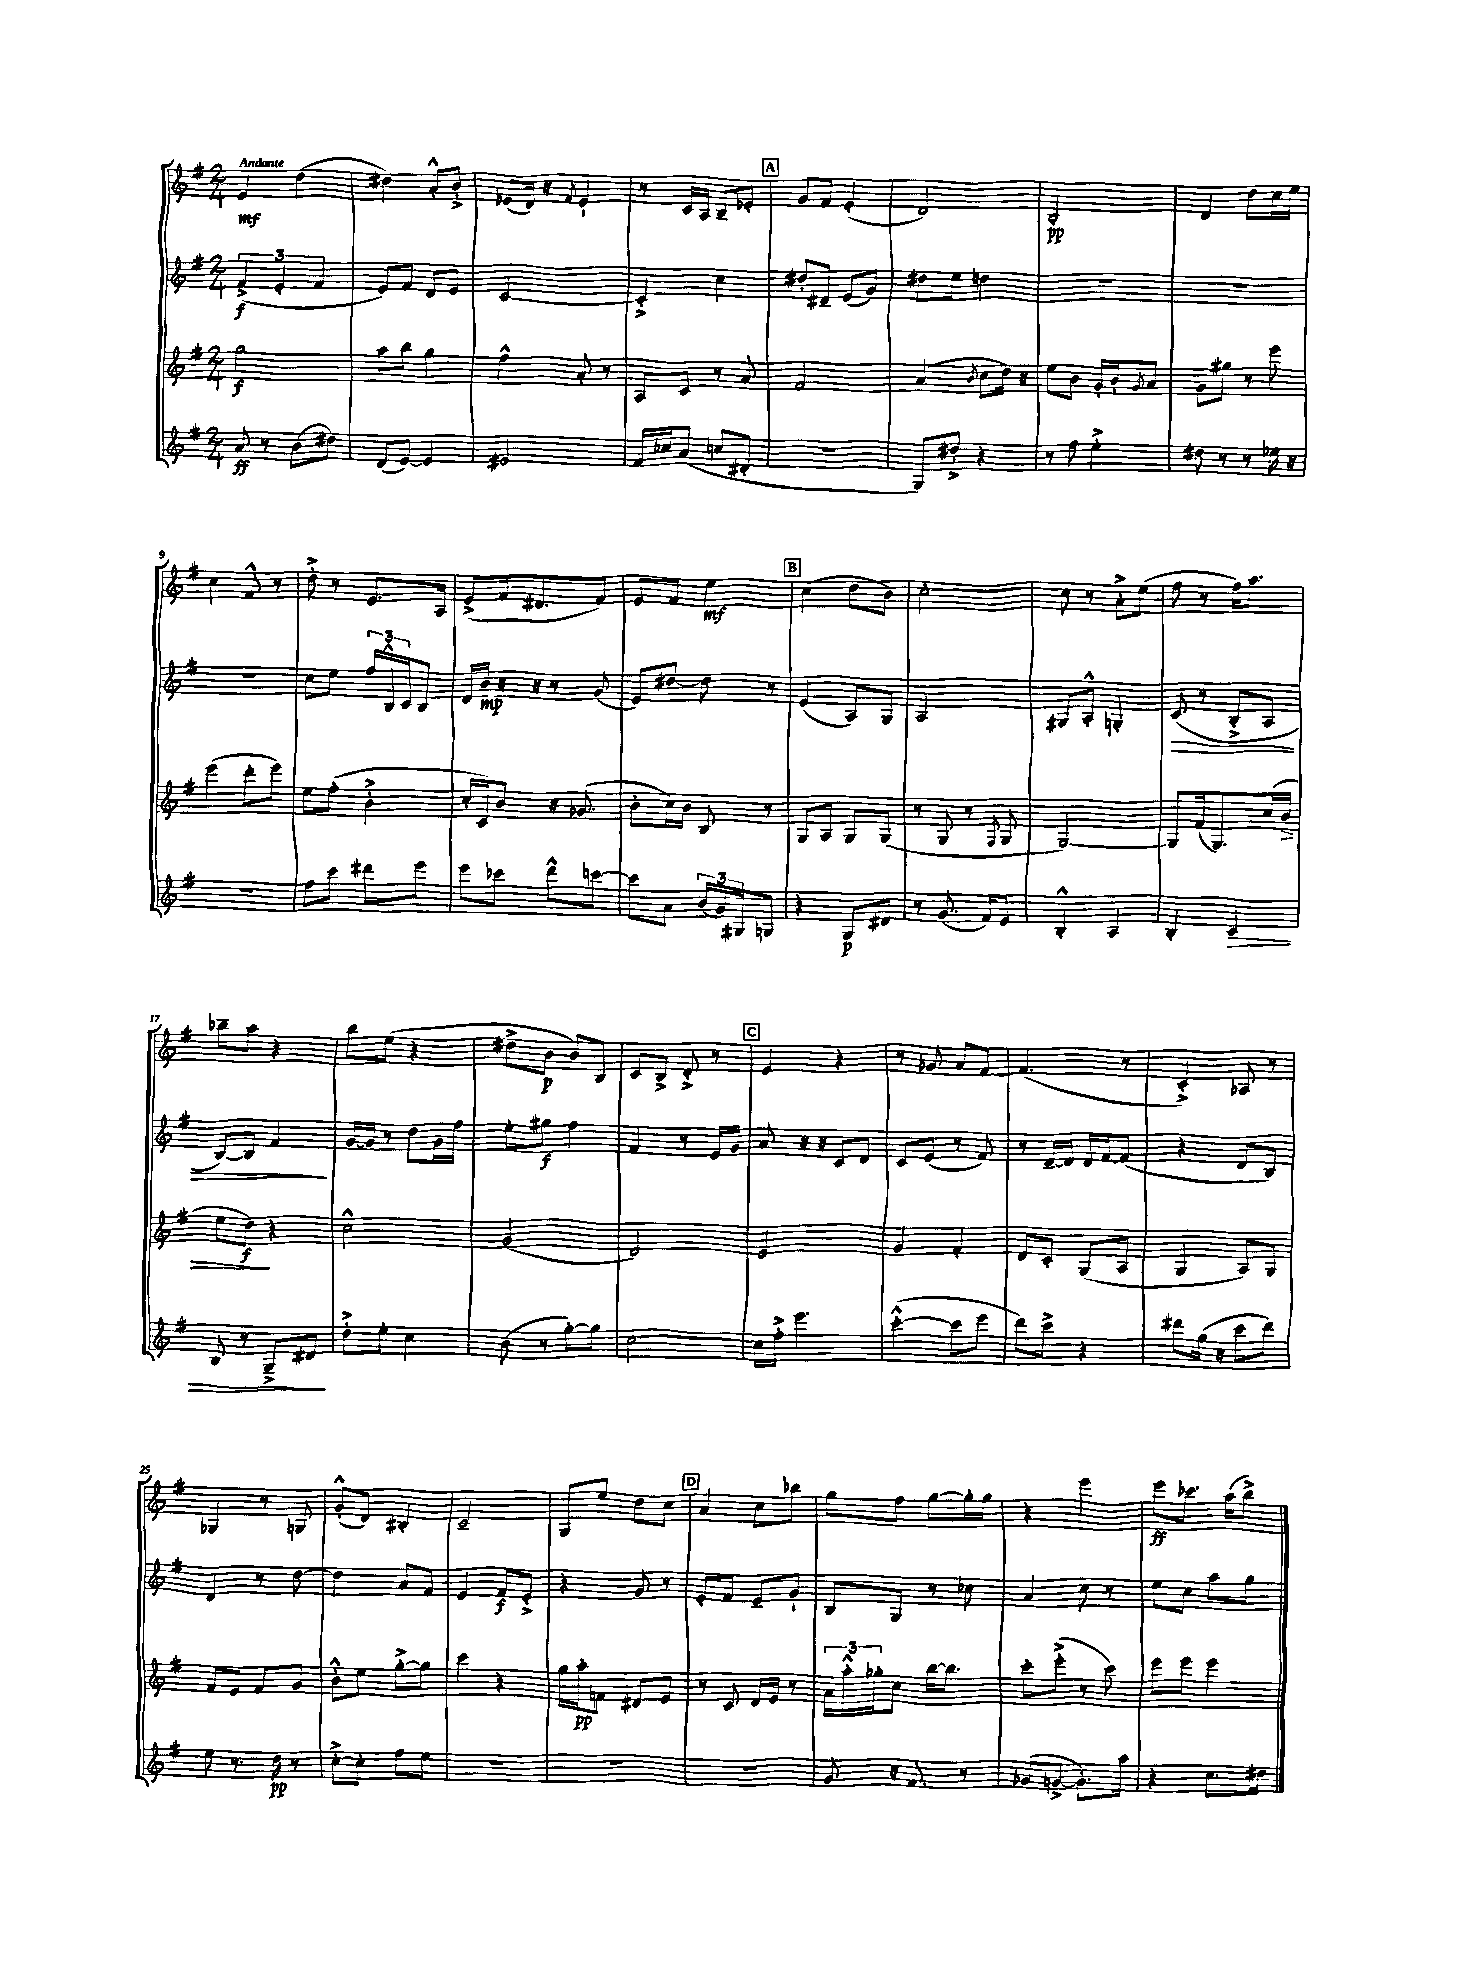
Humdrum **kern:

**kern	**kern	**kern	**kern
*staff4	*staff3	*staff2	*staff1
*clefG2	*clefG2	*clefG2	*clefG2
*k[f#]	*k[f#]	*k[f#]	*k[f#]
*M2/4	*M2/4	*M2/4	*M2/4
8a	2gg	(6f#^	4e
8r	.	.	.
.	.	6e'	.
(8b	.	.	(4dd
.	.	6f#	.
8dd#)	.	.	.
=	=	=	=
(8d	8aa	8e)	4dd#)
[8e)	8bb	8f#	.
4e]	4gg	8d	8a'^^
.	.	8e	8b'^
=	=	=	=
2e#	4ff#^^	[2c	(8e-
.	.	.	16d)
.	.	.	16r
.	.	.	8qf#
.	8a'	.	4e-`
.	8r	.	.
=	=	=	=
16f#	8A	4c'^]	8r
16cc-	.	.	.
(8a	8c	.	16c
.	.	.	16A
8cc	8r	4cc	8B~
8d#'	8a	.	8e-'
=	=	=	=
2r	2f#	8dd#'	8g
.	.	8d#~	8f#
.	.	(8e	(4e'
.	.	8g)	.
=	=	=	=
8G)	(4a	8dd#	2d)
8dd#'^	.	8ee	.
.	8qb	.	.
4r	8cc	4dd	.
.	16dd)	.	.
.	16r	.	.
=	=	=	=
8r	8ee	2r	2B'
8ff#	8b	.	.
4ee'^	16g'	.	.
.	16b'	.	.
.	8qg	.	.
.	8a	.	.
=	=	=	=
8dd#	8g	2r	4d
8r	8gg#	.	.
8r	8r	.	8dd
16ee-	8eee	.	16cc
16r	.	.	16ee
=	=	=	=
2r	(4eee	2r	4cc
.	8ddd'	.	8f#^^
.	8eee)	.	8r
=	=	=	=
8ff#	8ee	8cc	8dd'^
8ccc	(8ff#'	8ee	8r
8ddd#	4b'^	24ff#	8.e
.	.	24B^^	.
.	.	24c	.
8eee	.	8B	.
.	.	.	16A
=	=	=	=
8eee	16cc'	16d	(8e^
.	16c)	16b	.
8ccc-	8b	16r	16f#
.	.	16r	8.d#
8ddd^^	16r	8r	.
.	(8.g-	.	.
[8ccc	.	(8g	8f#)
=	=	=	=
8ccc]	8b'	8e)	8e
8a	16cc)	[8dd#	8f#
.	16b	.	.
(24b	8B	8dd#]	4ee
24g)	.	.	.
24G#	.	.	.
8G	8r	8r	.
=	=	=	=
4r	8G	(4e	(4cc
.	8A	.	.
8G	8G	8A)	8dd
8d#	(8G	8G	8b)
=	=	=	=
8r	8r	2A	[2cc'
(8.g	8G	.	.
.	8r	.	.
16f#)	.	.	.
.	8qF#	.	.
8e	8G	.	.
=	=	=	=
4B'^^	[2G)	8G#	8cc]
.	.	8A'^^	8r
4A	.	4G'	8a'^
.	.	.	(8ee
=	=	=	=
4B'	8G]	(8c	8ff#
.	(16f#	8r	8r
.	8.G)	.	.
4c	.	8B'^	16ff#)
.	.	.	8.aa
.	(16cc	8A	.
.	16b	.	.
=	=	=	=
8B	8ee	[8B)	8bb-~
8r	8dd)	8B]	8aa
8G~^	4r	4f#	4r
8d#	.	.	.
=	=	=	=
8dd'^	2cc^^	[16g	8bb
.	.	16g]	.
8ee'	.	8r	(8ee
4cc	.	8dd	4r
.	.	16g	.
.	.	16ff#	.
=	=	=	=
(8b	(2g	8ee'	8dd#^
8r	.	8gg#	8b
[8gg')	.	4ff#	8b)
8gg]	.	.	8B
=	=	=	=
[2cc	2d)	4f#	8c
.	.	.	8B^
.	.	8r	8d'^
.	.	16e	8r
.	.	16g	.
=	=	=	=
16cc]	2e	8a	4e
16ff#'^	.	.	.
4.eee	.	16r	.
.	.	16r	.
.	.	8c	4r
.	.	8d	.
=	=	=	=
([4ccc'^^	4g	8c	8r
.	.	(8e	8g-
8ccc]	4f#'	8r	8a
8eee	.	8f#)	[8f#
=	=	=	=
8ddd)	8d	8r	(4.f#]
8ccc^	8c'	[16d~	.
.	.	16d]	.
4r	(8G	16d	.
.	.	[16f#	.
.	8A	(8f#]	8r
=	=	=	=
8ddd#	4G	4r	4c'^)
(16gg	.	.	.
16r	.	.	.
8ccc	8A)	8d	8A-
8ddd#)	8G	8B)	8r
=	=	=	=
8ee	8f#	4d	4G-
8.r	8e	.	.
.	8f#	8r	8r
16dd	.	.	.
8r	8g	[8dd	8G
=	=	=	=
[8cc'^	8b'^^	4dd]	(8g'^^
8cc']	8ee	.	8d)
8ff#	[8gg'^	8a	4B#'
8ee	8gg]	8f#	.
=	=	=	=
2r	4ccc	4e	2c~
.	4r	8f#	.
.	.	8e'^	.
=	=	=	=
2r	16gg	4r	8G
.	16aa'	.	.
.	8f	.	8ee
.	8d#	8g	8dd
.	8e	8r	8cc
=	=	=	=
2r	8r	8e'	4a
.	8c	8f#	.
.	16d	8e~	8cc
.	16e	.	.
.	8r	8g`	8bb-
=	=	=	=
8g	24a	8B	8gg
.	24aa'^^	.	.
.	24gg-'	.	.
16r	8cc	8G	8ff#
8.f#	.	.	.
.	[16bb	8r	[8gg
.	8.bb]	.	.
8r	.	8cc-	16gg']
.	.	.	16gg
=	=	=	=
(8g-	8ccc'	4a	4r
[8g^	(8eee'^	.	.
8.g'])	8r	8cc	4eee
.	8ccc)	8r	.
16aa	.	.	.
=	=	=	=
4r	8eee	8ee	8eee
.	8eee	8cc	8.ccc-
8.cc	4eee	8aa	.
.	.	.	(16aa
.	.	8gg	8bb^)
16dd#	.	.	.
==	==	==	==
*-	*-	*-	*-
